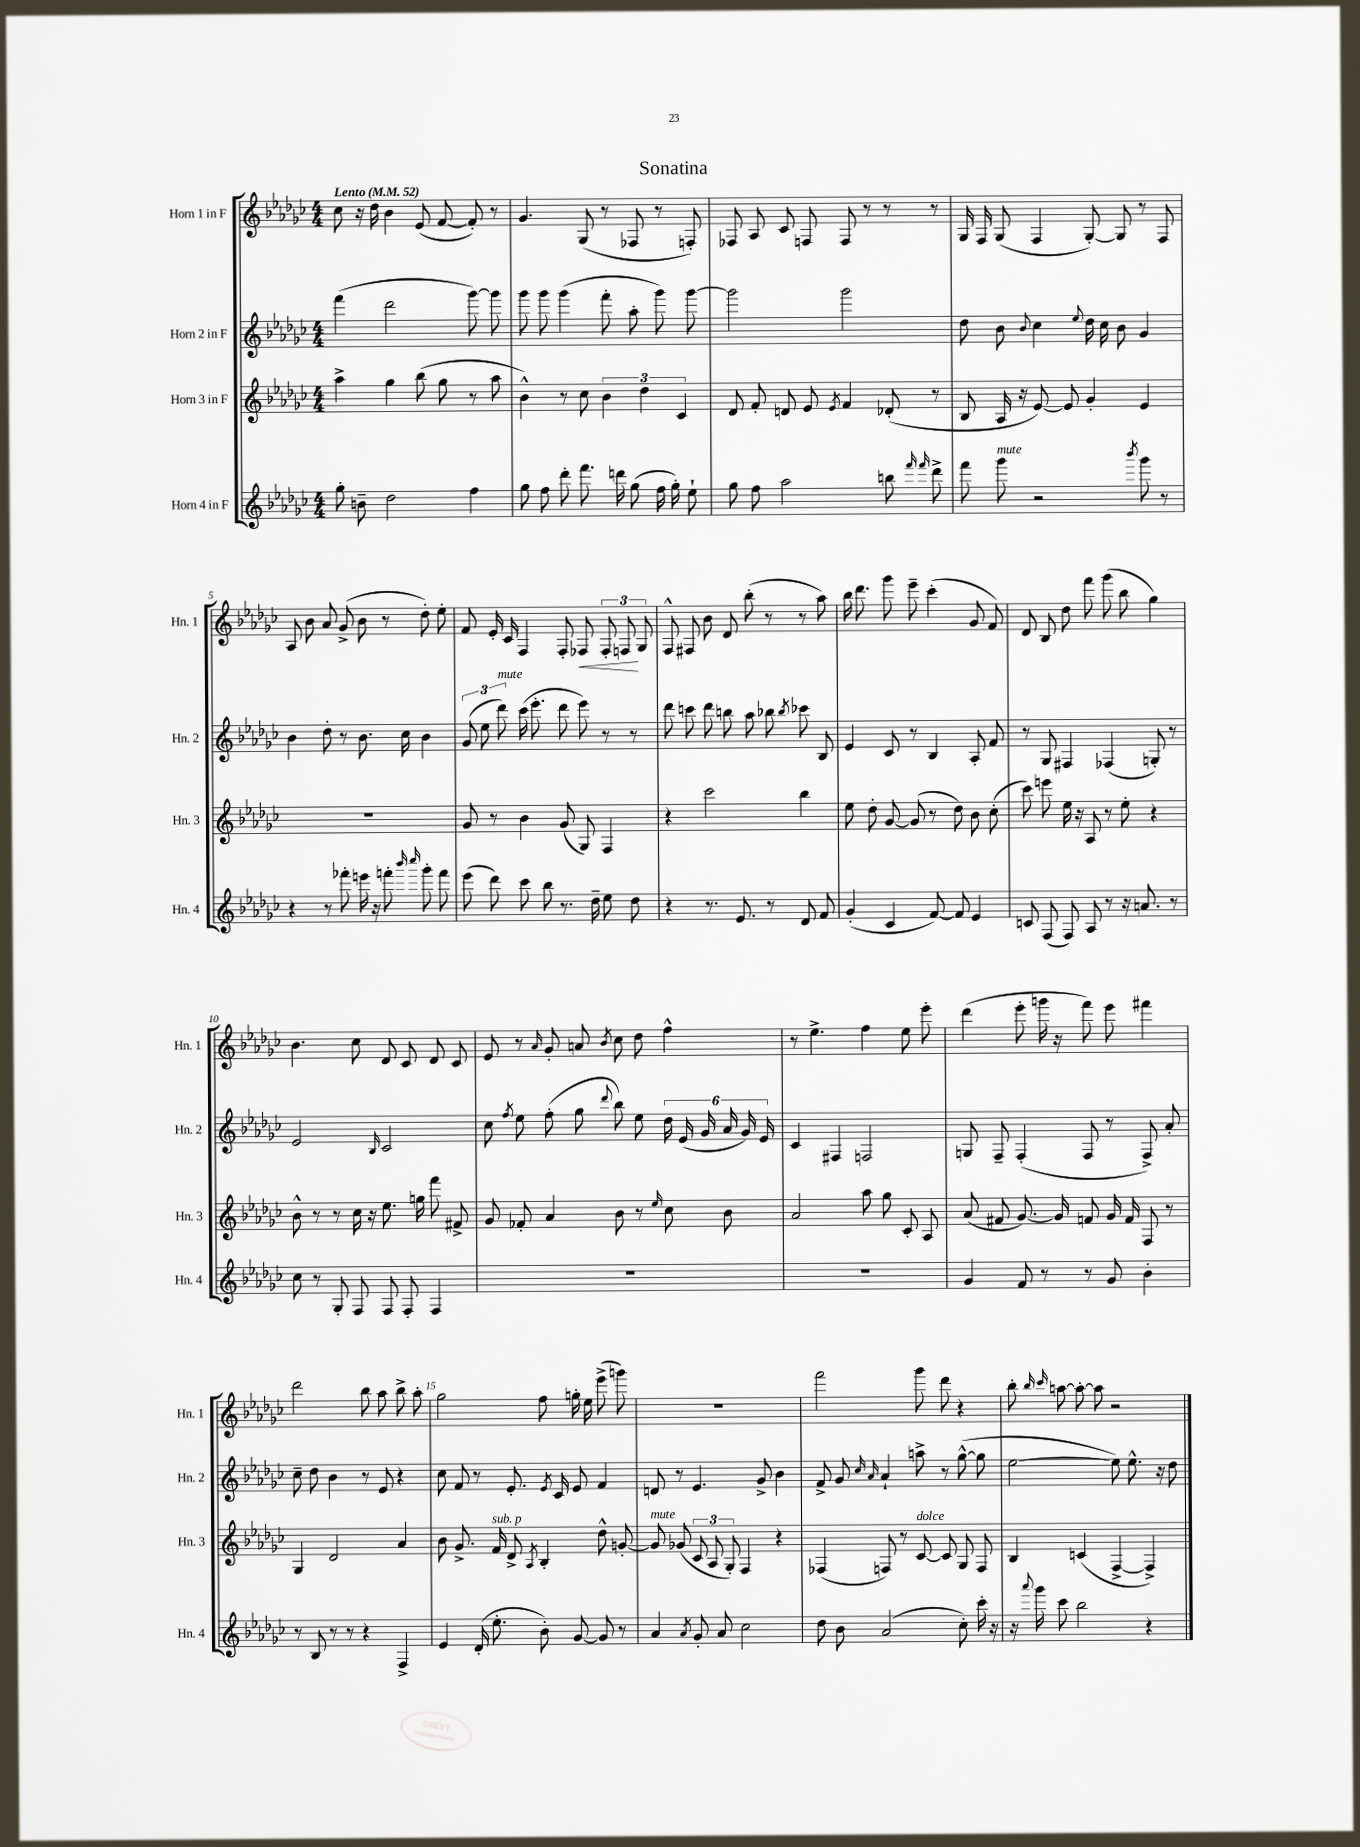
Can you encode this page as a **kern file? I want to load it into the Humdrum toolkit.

**kern	**kern	**kern	**kern	**dynam
*part4	*part3	*part2	*part1	*part1
*staff4	*staff3	*staff2	*staff1	*staff1
*I"Horn 4 in F	*I"Horn 3 in F	*I"Horn 2 in F	*I"Horn 1 in F	*
*I'Hn. 4	*I'Hn. 3	*I'Hn. 2	*I'Hn. 1	*
*clefG2	*clefG2	*clefG2	*clefG2	*
*k[b-e-a-d-g-c-]	*k[b-e-a-d-g-c-]	*k[b-e-a-d-g-c-]	*k[b-e-a-d-g-c-]	*
*M4/4	*M4/4	*M4/4	*M4/4	*
*MM52	*MM52	*MM52	*MM52	*
=1	=1	=1	=1	=1
!	!	!	!LO:TX:a:B:t=Lento	!
8gg-'\	4aa-^\	(4fff\	8cc-\	.
8bn~\	.	.	16r	.
.	.	.	16dd-\	.
2dd-\	4gg-\	2ddd-\	4b-\	.
.	(8bb-\	.	(8e-/	.
.	8gg-\	.	[8f/	.
4ff\	8r	[8ggg-\)	8f'/])	.
.	8aa-\	8ggg-\]	8r	.
=2	=2	=2	=2	=2
8gg-\	4b-^^\)	8ggg-\	4.g-/	.
8ff\	.	8ggg-\	.	.
8ddd-'\	8r	(4ggg-\	.	.
8.fff\	8cc-\	.	(8G-/	.
.	6b-\	8fff'\	8r	.
16dddn\	.	.	.	.
(8gg-\	.	8aa-'\	8F-X/	.
.	6dd-\	.	.	.
16ff\	.	8ggg-\)	8r	.
16gg-'\)	.	.	.	.
.	6c-/	.	.	.
8ee-`\	.	[8ggg-\	8Fn'/)	.
=3	=3	=3	=3	=3
8gg-\	8d-/	2ggg-\]	8F-X/	.
8ff\	8f'/	.	8A-/	.
2aa-\	8dn/	.	8c-/	.
.	8e-/	.	8Fn/	.
.	8qe-/	.	.	.
.	4f/	2ggg-\	8F/	.
.	.	.	8r	.
8bbn\	(8d-X'/	.	8r	.
16qqfff/	.	.	.	.
16qqfff/	.	.	.	.
8ddd-^\	8r	.	8r	.
=4	=4	=4	=4	=4
8fff\	8B-/	8dd-\	16G-/	.
.	.	.	16F/	.
!LO:TX:a:i:t=mute	!	!	!	!
8ggg-\	16A-/	8b-\	(8G-/	.
.	16r	.	.	.
.	.	8qqb-/	.	.
2r	[8e-/)	4cc-\	4F/	.
.	8e-/]	.	.	.
.	.	8qqee-/	.	.
.	4g-'/	16dd-\	[8G-'/)	.
.	.	16cc-\	.	.
.	.	8b-\	8G-/]	.
8qbbb-/	.	.	.	.
8ggg-\	4e-/	4g-/	8r	.
8r	.	.	8F/	.
!!LO:LB:g=z
=5	=5	=5	=5	=5
4r	1r	4b-\	8A-/	.
.	.	.	8b-\	.
8r	.	8dd-'\	8a-/	.
8fff-X'\	.	8r	(8g-^/	.
16eeen\	.	8.b-\	8b-\	.
16r	.	.	.	.
8fffn'\	.	.	8r	.
.	.	16cc-\	.	.
16qqbbb-/	.	.	.	.
16qqcccc-/	.	.	.	.
8ggg-'\	.	4b-\	8dd-'\)	.
8fff\	.	.	8ee-'\	.
=6	=6	=6	=6	=6
(8eee-\	8g-/	(12g-/	8f/	.
.	.	12ee-\	.	.
8ddd-\)	8r	.	16e-'/	.
!	!	!LO:TX:a:i:t=mute	!	!
.	.	12ddd-\)	.	.
.	.	.	16c-/	.
8ccc-\	4b-\	(16ccc-\	4F/	.
.	.	8.eee-'\	.	.
8bb-\	.	.	.	.
8.r	(8g-/	8ddd-\	8F'/	.
!	!	!	!	!LO:HP:b
.	8G-/)	8eee-\)	8F-X/	<
16dd-~\	.	.	.	.
8ee-\	4F/	8r	12F-'/	.
.	.	.	12Fn/	.
8dd-\	.	8r	.	.
.	.	.	12G-/	[
=7	=7	=7	=7	=7
4r	4r	8ddd-\	8F^^/	.
.	.	8cccn\	8F#X/	.
8.r	2ccc-\	8ddd-\	8b-\	.
.	.	8bbn\	8d-/	.
8.e-/	.	.	.	.
.	.	8aa-\	(8bb-'\	.
8r	.	8bb-X\	8r	.
.	.	8qbb-/	.	.
8d-/	4bb-\	8ccc-X\	8r	.
8f/	.	8B-/	8aa-\)	.
=8	=8	=8	=8	=8
(4g-'/	8ee-\	4e-/	16bb-\	.
.	.	.	8.ddd-\	.
.	8dd-'\	.	.	.
4c-/	[8g-/	8c-/	8ggg-\	.
.	(8g-/]	8r	8eee-~\	.
[8f/)	8r	4B-/	(4ccc-'\	.
8f/]	8dd-\)	.	.	.
4e-/	8b-\	8A-'/	8g-/	.
.	(8cc-'\	8f/	8f/)	.
=9	=9	=9	=9	=9
8cn/	8ccc-\)	8r	8d-/	.
(8F/	8eeen\	8G-/	8B-/	.
8F/)	16ee-\	4F#X/	8dd-\	.
.	16r	.	.	.
8A-/	8A-/	.	8fff\	.
8r	8r	(4F-X/	(8ggg-\	.
16r	8ee-'\	.	8bb-\	.
8.an/	.	.	.	.
.	4r	8Gn'/)	4gg-\)	.
8r	.	8r	.	.
!!LO:LB:g=z
=10	=10	=10	=10	=10
8cc-\	8b-^^\	2e-/	4.b-\	.
8r	8r	.	.	.
8G-'/	8r	.	.	.
8F/	16cc-\	.	8cc-\	.
.	16r	.	.	.
.	.	16qqB-/	.	.
8F/	8.ee-\	2c-/	8d-/	.
8F'/	.	.	8c-/	.
.	16ggn\	.	.	.
4F/	8fff\	.	8d-/	.
.	8f#X^/	.	8c-/	.
=11	=11	=11	=11	=11
1r	8g-/	8cc-\	8e-/	.
.	.	8qff/	.	.
.	8f-X'/	8ee-\	8r	.
.	.	.	16qqa-/	.
.	4a-/	(8ff'\	8g-'/	.
.	.	8gg-\	8an/	.
.	.	8qqddd-/	8qb-/	.
.	8b-\	8bb-\)	8cc-\	.
.	8r	8ee-\	8dd-\	.
.	16qqee-/	.	.	.
.	8cc-\	24dd-\	4ff^^\	.
.	.	(24e-/	.	.
.	.	24g-/	.	.
.	8b-\	24a-/	.	.
.	.	24g-/)	.	.
.	.	24e-/	.	.
=12	=12	=12	=12	=12
1r	2a-/	4c-/	8r	.
.	.	.	4.ee-^\	.
.	.	4F#X/	.	.
.	8aa-\	2Fn/	4ff\	.
.	8gg-\	.	.	.
.	8c-'/	.	8ee-\	.
.	8A-/	.	8eee-'\	.
=13	=13	=13	=13	=13
4g-/	(8a-/	8Gn/	(4ddd-\	.
.	8f#X/	8F~/	.	.
8f/	[8.g-/)	(4F'/	8eee-'\	.
8r	.	.	16gggn\	.
.	16g-/]	.	16r	.
8r	8fn/	8F/	8fff\)	.
8g-/	16g-/	8r	8eee-\	.
.	16f/	.	.	.
4b-'\	8F/	8F^/)	4fff#X\	.
.	8r	8a-'/	.	.
!!LO:LB:g=z
=14	=14	=14	=14	=14
8r	4G-/	8cc-~\	2ddd-\	.
8B-/	.	8dd-\	.	.
8r	2d-/	4b-\	.	.
8r	.	.	.	.
4r	.	8r	8bb-\	.
.	.	8e-/	8aa-\	.
4F^/	4a-/	4r	8bb-^\	.
.	.	.	8aa-'\	.
=15	=15	=15	=15	=15
4e-/	8b-\	8cc-\	2gg-\	.
.	8.g-^/	8f/	.	.
(16d-'/	.	8r	.	.
!	!LO:TX:a:i:t=sub. p	!	!	!
8.ee-'\	16f/	.	.	.
.	8d-^/	8.e-'/	.	.
.	8qA-/	.	.	.
8b-'\)	4B-'/	.	8ff\	.
.	.	8qe-/	.	.
.	.	16c-/	.	.
[8g-/	.	8e-/	16ggn'\	.
.	.	.	16ee-\	.
8g-/]	8dd-^^\	4f/	(8eee-^\	.
8r	[8gn'/	.	8gggn\)	.
=16	=16	=16	=16	=16
!	!LO:TX:a:i:t=mute	!	!	!
4a-/	8g/]	8dn/	1r	.
.	(8g-X/	8r	.	.
8qa-/	.	.	.	.
8g-'/	12c-/	4.e-/	.	.
.	12A-/	.	.	.
8a-/	.	.	.	.
.	12G-'/)	.	.	.
2cc-\	4F/	.	.	.
.	.	8g-^/	.	.
.	4r	4b-\	.	.
=17	=17	=17	=17	=17
8dd-\	(4F-X/	8f^/	2fff\	.
8b-\	.	8g-/	.	.
.	.	16qqcc-/	.	.
.	.	16qqa-/	.	.
(2a-/	8Fn/)	4a-`/	.	.
.	8r	.	.	.
!	!LO:TX:a:i:t=dolce	!	!	!
.	[8c-/	8aan^\	8ggg-\	.
.	8c-/]	8r	8ddd-\	.
8cc-'\)	8G-/	([8gg-^^\	4r	.
16ccc-'\	8F/	8gg-\]	.	.
16r	.	.	.	.
=18	=18	=18	=18	=18
16r	4B-/	[2ee-\	8bb-'\	.
8qqaaa-/	.	.	.	.
16ggg-\	.	.	.	.
.	.	.	16qqbb-/	.
.	.	.	16qqccc-/	.
8ccc-\	.	.	[8aan\	.
2bb-\	(4cn/	.	8aa'\_	.
.	.	.	8aa\]	.
.	[4F^/	8ee-\])	2r	.
.	.	8.ee-^^\	.	.
4r	4F^/])	.	.	.
.	.	16r	.	.
.	.	8dd-\	.	.
==	==	==	==	==
*-	*-	*-	*-	*-
